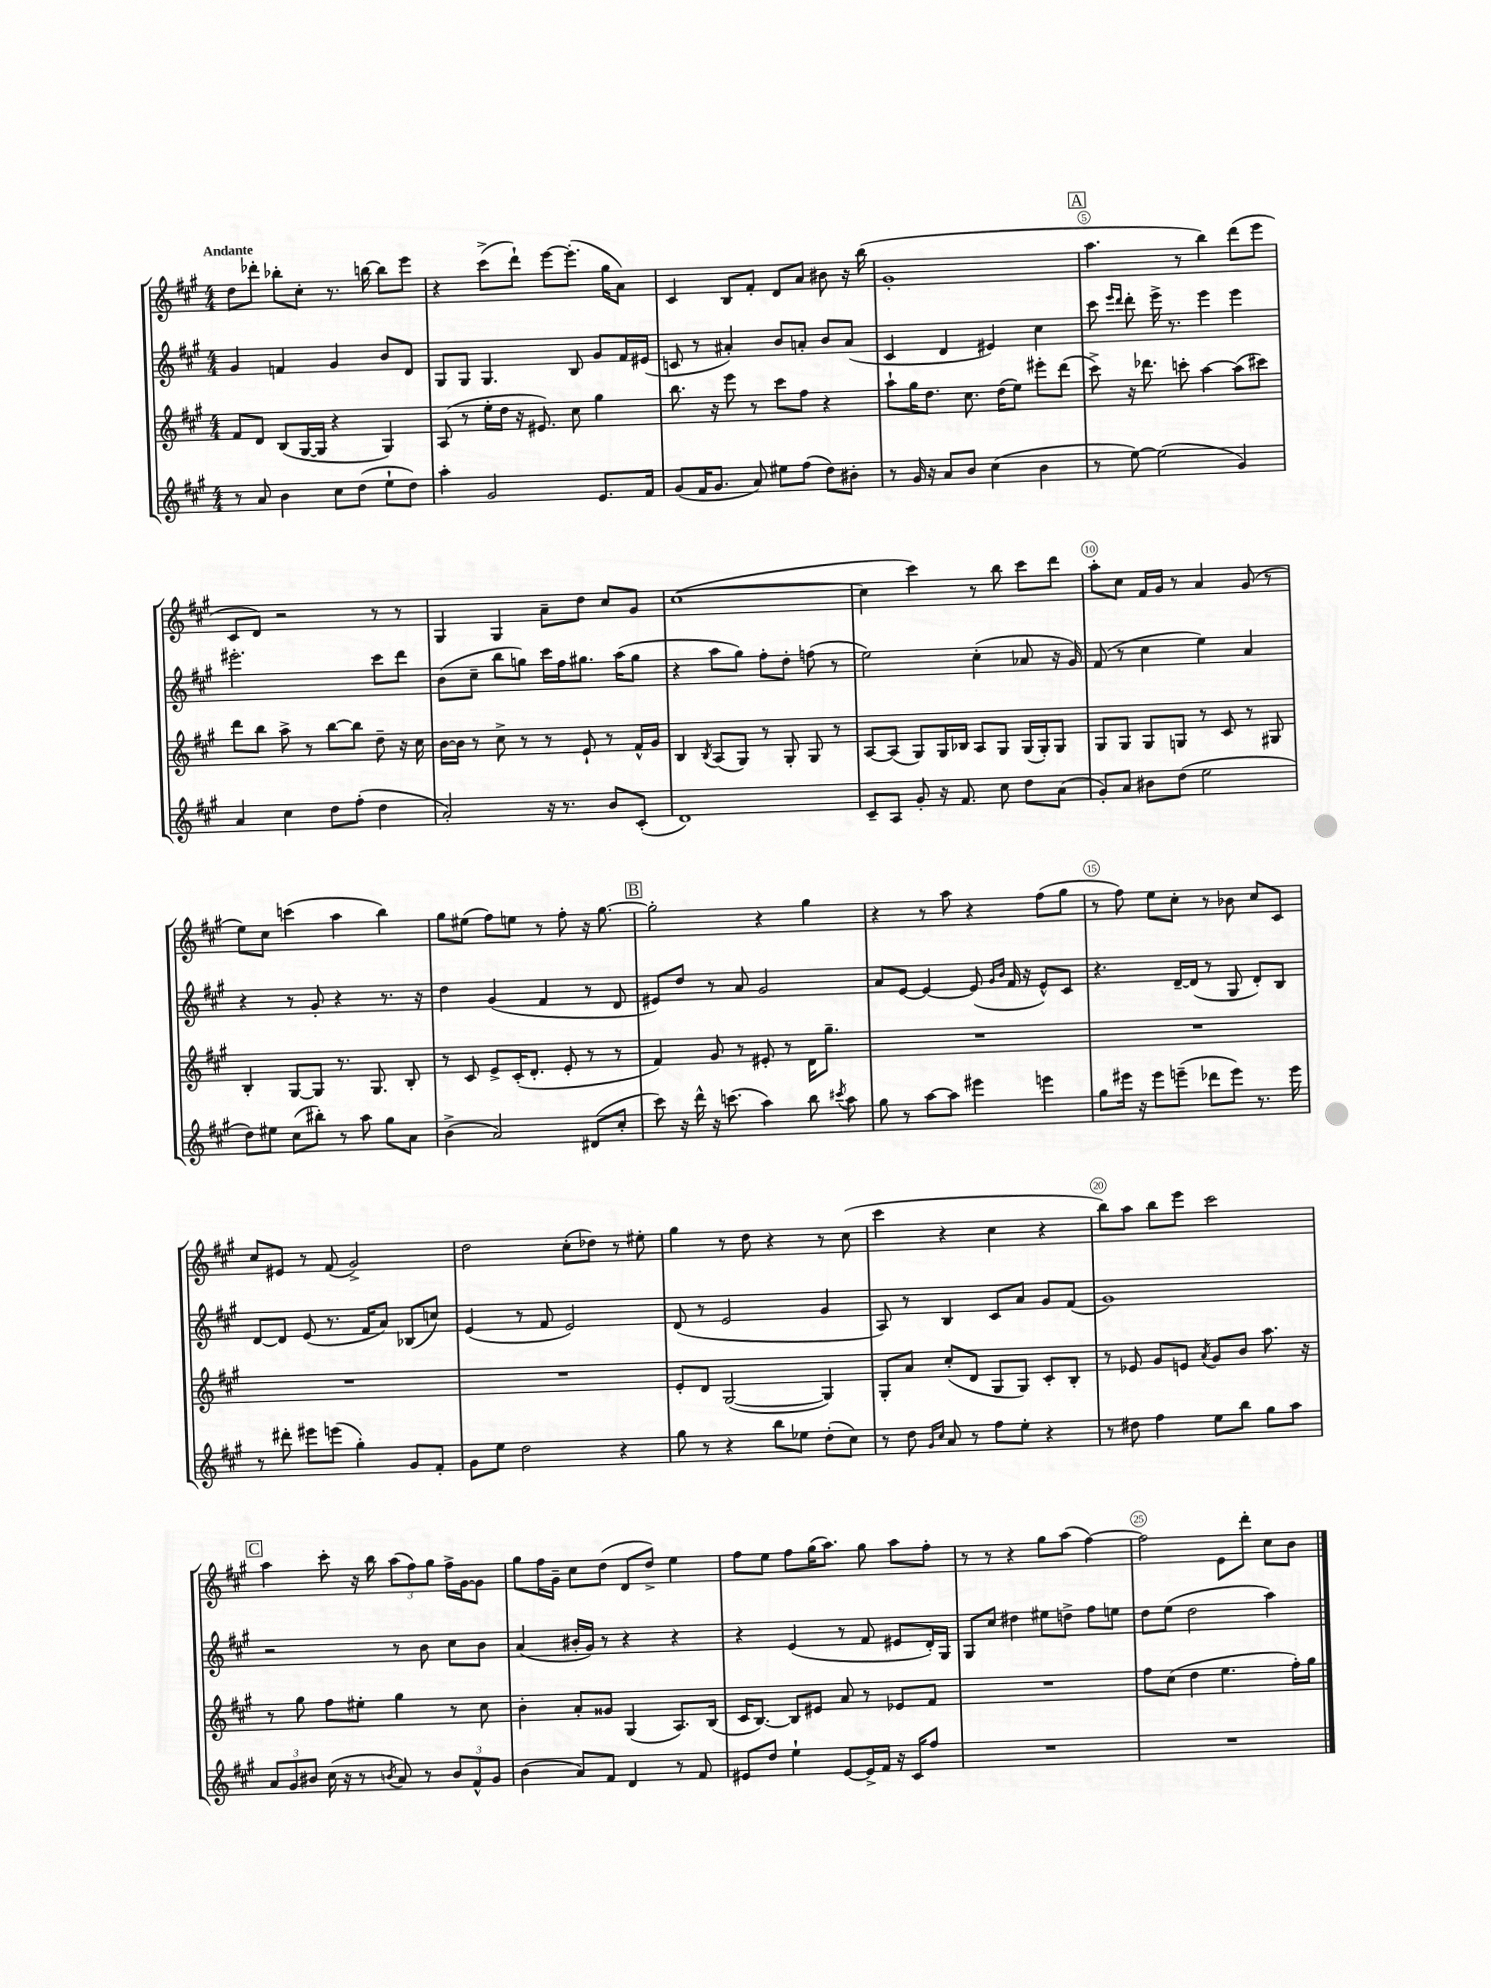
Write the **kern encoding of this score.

**kern	**kern	**kern	**kern
*part4	*part3	*part2	*part1
*staff4	*staff3	*staff2	*staff1
*clefG2	*clefG2	*clefG2	*clefG2
*k[f#c#g#]	*k[f#c#g#]	*k[f#c#g#]	*k[f#c#g#]
*M4/4	*M4/4	*M4/4	*M4/4
=1	=1	=1	=1
!	!	!	!LO:TX:a:B:t=Andante
8r	8f#/L	4g#/	8dd\L
8a/	8d/J	.	8ddd-X'\J
4b\	(8B/L	4fn/	8bb-X'\L
.	[16G#/L	.	8cc#'\J
.	16G#/JJ]	.	.
8cc#\L	4r	4g#/	8.r
(8dd\J	.	.	.
.	.	.	[16bbn\
8ee`\L	4G#/)	8b/L	8bb\L]
8dd\J)	.	8d/J	8eee\J
=2	=2	=2	=2
4aa'\	(8A/	8G#/L	4r
.	8r	8G#/J	.
2g#/	16ee'\LL	4.G#/	(8ccc#^\L
.	16dd\JJ	.	.
.	16r	.	8ddd`\J)
.	8.e#X/)	.	.
.	.	.	[8eee\L
.	8cc#\	8B/	(8.eee'\J]
8.e/L	4gg#\	8g#/L	.
.	.	.	16gg#\KL
.	.	16f#/L	8a\J)
16f#/Jk	.	(16e#X/JJ	.
=3	=3	=3	=3
(8g#/L	8.bb\	8cn/	4c#/
16f#/K	.	8r	.
8.g#/J	16r	.	.
.	8eee\	4a#X'/)	8B/L
8a/)	8r	.	8f#'/J
8ee#X\L	8ccc#\L	8b/L	8d/L
(8ff#\J	8ff#\J	8an'/J	8a/J
8dd\L)	4r	8b/L	8b#X\
8b#X'\J	.	(8a/J	16r
.	.	.	(16bb\
=4	=4	=4	=4
8r	8aa`\L	4c#/	1g#'
16g#/	16gg#\K	.	.
16r	8.dd\J	.	.
8a/L	.	4d/	.
8b/J	8.cc#\	.	.
(4cc#\	.	4e#X/)	.
.	(16dd\KL	.	.
.	8ee\J)	.	.
4b\	8eee#X'\L	4cc#\	.
.	(8ddd\J	.	.
!!LO:REH:place=s1:t=A
=5	=5	=5	=5
8r	8ccc#^\)	8ccc#\	4.aa\
.	.	16qqeee/LL	.
.	.	16qqddd/JJ	.
[8ee\)	16r	8ddd'\	.
.	8.ddd-X\	.	.
(2ee\]	.	16eee^\	.
.	.	8.r	.
.	8cccn'\	.	8r
.	[4aa\	4eee\	4bb\)
4g#/)	(8aa\L]	4eee\	(8ddd\L
.	8ccc#X\J)	.	8eee\J
!!LO:LB:g=z
=6	=6	=6	=6
4a/	8ddd\L	2.eee#X'\	8c#/L
.	8bb\J	.	8d/J)
4cc#\	8aa^\	.	2r
.	8r	.	.
8dd\L	[8bb\L	.	.
(8ff#'\J	8bb\J]	.	.
4dd\	8dd~\	8ccc#\L	8r
.	16r	8ddd\J	8r
.	16cc#\	.	.
=7	=7	=7	=7
2a'/)	[16b\LL	(8b\L	4G#/
.	16b\JJ]	.	.
.	8r	8cc#~\J	.
.	8cc#^\	8bb\L	4G#/
.	8r	8ggn\J)	.
16r	8r	16ccc#\LL	8a~\L
8.r	.	16ff#\J	.
.	8e`/	8.gg#X\J	8dd\J
8b/L	8r	.	8cc#/L
.	.	(16aa\KL	.
(8c#'/J	16f#^^/LL	8gg#\J	8g#/J
.	16g#/JJ	.	.
=8	=8	=8	=8
1d)	4B/	4r	([1cc#
.	8qB/	.	.
.	(8A/L	8aa\L	.
.	8G#/J)	8gg#\J)	.
.	8r	8ff#'\L	.
.	8G#'/	8dd'\J	.
.	8G#/	(8ffn\	.
.	8r	8r	.
=9	=9	=9	=9
8c#~/L	[8A/L	2ee\)	4cc#\]
8A/J	(8A/J]	.	.
8g#'/	8G#/L)	.	4ccc#\)
16r	16G#/L	.	.
8.f#/	16B-X/JJ	.	.
.	8A/L	(4cc#'\	8r
8cc#\	8G#/J	.	8bb\
8dd\L	(16G#/LL	8a-X/	8ccc#\L
.	16G#'/J)	.	.
(8a\J	8G#/J	16r	8ddd\J
.	.	16g#/)	.
=10	=10	=10	=10
8g#'/L)	8G#/L	(8f#/	8aa'\L
8a/J	8G#/J	8r	8cc#\J
8b#X\L	8G#/L	4cc#\	16f#/LL
.	.	.	16g#/JJ
(8dd\J	8Gn/J	.	8r
2ee\	8r	4ee\)	4a/
.	8c#/	.	.
.	8r	4a/	(8g#/
.	8G#X/	.	8r
!!LO:LB:g=z
=11	=11	=11	=11
8dd\L)	4B'/	4r	8ee\L)
8ee#X\J	.	.	8cc#\J
(8cc#\L	[8G#/L	8r	(4cccn\
8bb#X'\J)	8G#/J]	8g#'/	.
8r	8.r	4r	4aa\
8aa\	.	.	.
.	8.G#/	.	.
8gg#\L	.	8.r	4bb\)
8a\J	8B'/	.	.
.	.	16r	.
=12	=12	=12	=12
(4b^\	8r	4dd\	8gg#\L
.	8c#/	.	(8ee#X\J
2a/)	8e^/L	(4g#/	8ff#\L)
.	(16c#'/K	.	8een\J
.	8.d'/J	.	.
.	.	4f#/	8r
.	8e'/	.	8ff#'\
(8d#X/L	8r	8r	16r
.	.	.	[8.gg#\
8cc#'/J	8r	8d/	.
!!LO:REH:place=s1:t=B
=13	=13	=13	=13
8ccc#\)	4f#/)	8e#X/L)	2gg#'\]
16r	.	8dd/J	.
16ddd^^\	.	.	.
16r	8g#/	8r	.
(8.cccn\	.	.	.
.	8r	8a/	.
4aa\)	8e#X'/	2g#/	4r
.	8r	.	.
8bb\	16d\KL	.	4gg#\
.	8.gg#~\J	.	.
8qccc#X/	.	.	.
8aa\	.	.	.
=14	=14	=14	=14
8gg#\	1r	8a/L	4r
8r	.	[8e/J	.
[8aa\L	.	4e/_	8r
8aa\J]	.	.	8aa\
4eee#X\	.	(8e/]	4r
.	.	16qqg#/LL	.
.	.	16qqb/JJ	.
.	.	16f#/	.
.	.	16r	.
4eeen\	.	8e^^/L)	(8ff#\L
.	.	8c#/J	8gg#\J
=15	=15	=15	=15
8gg#\L	1r	4.r	8r
16eee#X\Jk	.	.	8ff#\)
16r	.	.	.
8eee#\L	.	.	8ee\L
(8eeen~\J	.	[16d~/LL	8cc#'\J
.	.	(16d/JJ]	.
8ddd-X\L	.	8r	8r
8eee\J)	.	8G#/	8b-X\
8.r	.	8d'/L)	8cc#/L
.	.	8B/J	8c#/J
16eee\	.	.	.
!!LO:LB:g=z
=16	=16	=16	=16
8r	1r	[8d/L	8cc#/L
8ddd#X'\	.	8d/J]	8e#X/J
8eee#X\L	.	(8e/	8r
(8eeen\J	.	8.r	(8f#/
4gg#'\)	.	.	2g#^/)
.	.	16f#/KL	.
.	.	8a/J)	.
8g#/L	.	(8B-X/L	.
8f#'/J	.	8ccn/J)	.
=17	=17	=17	=17
8g#\L	1r	(4e/	2dd\
8ee\J	.	.	.
2dd\	.	8r	.
.	.	8f#/	.
.	.	2e/)	(8cc#'\L
.	.	.	8dd-X\J)
4r	.	.	8r
.	.	.	8ee#X'\
=18	=18	=18	=18
8gg#\	8e'/L	(8d/	4gg#\
8r	8d/J	8r	.
4r	([2G#/	2e/	8r
.	.	.	8dd\
8bb\L	.	.	4r
8ee-X\J	.	.	.
(8dd'\L	4G#/])	4g#/	8r
8cc#\J)	.	.	(8cc#\
=19	=19	=19	=19
8r	8G#'/L	8A/)	4ccc#\
8dd\	8a/J	8r	.
16qqg#/LL	.	.	.
16qqcc#/JJ	.	.	.
8a/	(8cc#'/L	4B/	4r
8r	8d/J	.	.
8ff#\L	8G#/L	8c#/L	4cc#\
8ee'\J	8G#/J)	8a/J	.
4r	8c#'/L	8g#/L	4r
.	8B'/J	(8f#/J	.
=20	=20	=20	=20
8r	8r	1g#)	8bb\L)
8dd#X\	8e-X/	.	8aa\J
4ff#\	8g#/L	.	8bb\L
.	8en/J	.	8eee\J
.	8qa/	.	.
8ee\L	8g#/L	.	2ccc#\
8bb\J	8b/J	.	.
8gg#\L	8.aa\	.	.
8aa\J	.	.	.
.	16r	.	.
!!LO:LB:g=z
!!LO:REH:place=s1:t=C
=21	=21	=21	=21
12a/L	8r	2r	4aa\
12g#/	.	.	.
.	8gg#\	.	.
12b#X/J	.	.	.
(16cc#\	8ff#\L	.	8ccc#'\
16r	.	.	.
8r	8ee#X'\J	.	16r
.	.	.	16bb\
8qbn/	.	.	.
8a/)	4gg#\	8r	(12aa\L
.	.	.	12ff#\)
8r	.	8b\	.
.	.	.	12gg#\J
12b/L	8r	8cc#\L	16ff#^\LL
.	.	.	[16g#\J
12f#^^/	.	.	.
.	8cc#\	8b\J	8g#\J]
12g#/J	.	.	.
=22	=22	=22	=22
(4b\	4b'\	(4a/	8gg#\L
.	.	.	16ff#\L
.	.	.	16g#~\JJ
8a/L)	8a'/L	16b#X'/LL	8cc#\L
.	.	16g#/JJ)	.
8f#/J	8g##X/J	8r	(8dd\J
4d/	(4G#/	4r	8d/L
.	.	.	8dd^/J)
8r	8.A/L)	4r	4ee\
8f#/	.	.	.
.	(16B/Jk	.	.
=23	=23	=23	=23
8e#X/L	16c#/KL	4r	8ff#\L
.	[8.B/J)	.	.
8dd/J	.	.	8ee\J
4ee`\	8B/L]	(4e/	8ff#\L
.	8e#X/J	.	(16gg#\K
.	.	.	8.aa\J)
[8e#/L	8a/	8r	.
16e#^/L]	8r	8f#/	8gg#\
16f#/JJ	.	.	.
16r	8e-X/L	8e#X/L	8aa\L
16c#/KL	.	.	.
8ff#/J	8f#/J	16d'/L)	8ff#'\J
.	.	16G#/JJ	.
=24	=24	=24	=24
1r	1r	8G#/L	8r
.	.	8cc#/J	8r
.	.	4dd#X\	4r
.	.	8ee#X\L	8gg#\L
.	.	8ddn^\J	(8aa\J
.	.	8ff#\L	[4ff#\)
.	.	8een\J	.
=25	=25	=25	=25
1r	8ff#\L	8dd\L	2ff#\]
.	(8cc#\J	(8ee\J	.
.	4dd\	2dd\	.
.	4.ee\	.	8e\L
.	.	.	8ddd'\J
.	.	4aa\)	8cc#\L
.	16ff#'\LL)	.	8b\J
.	16gg#\JJ	.	.
==	==	==	==
*-	*-	*-	*-
